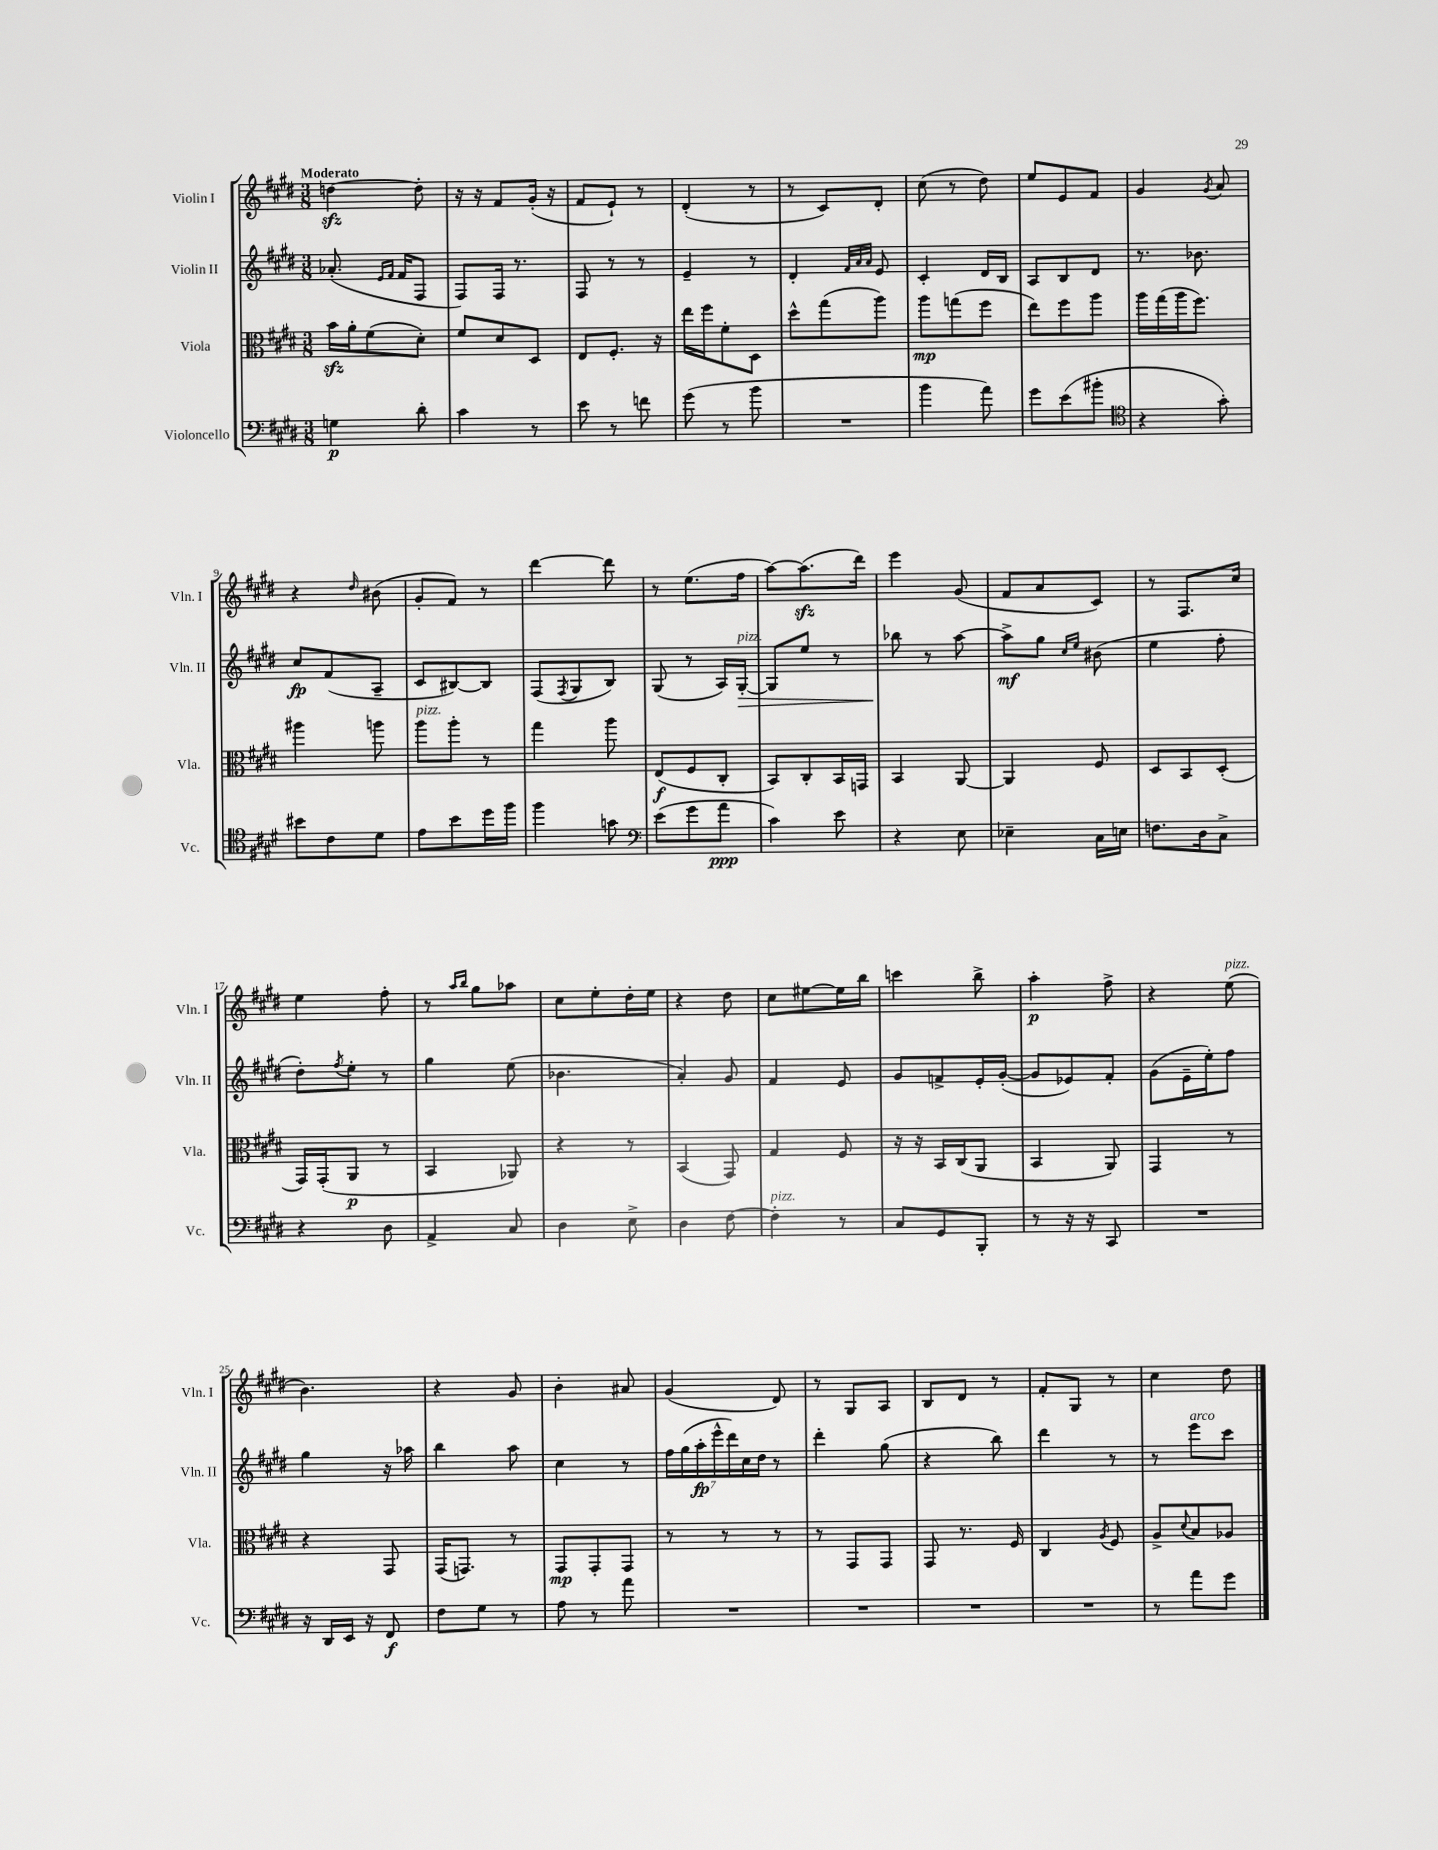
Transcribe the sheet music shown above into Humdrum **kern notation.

**kern	**dynam	**kern	**dynam	**kern	**dynam	**kern	**dynam
*part4	*part4	*part3	*part3	*part2	*part2	*part1	*part1
*staff4	*staff4	*staff3	*staff3	*staff2	*staff2	*staff1	*staff1
*I"Violoncello	*	*I"Viola	*	*I"Violin II	*	*I"Violin I	*
*I'Vc.	*	*I'Vla.	*	*I'Vln. II	*	*I'Vln. I	*
*clefF4	*	*clefC3	*	*clefG2	*	*clefG2	*
*k[f#c#g#d#]	*	*k[f#c#g#d#]	*	*k[f#c#g#d#]	*	*k[f#c#g#d#]	*
*M3/8	*	*M3/8	*	*M3/8	*	*M3/8	*
=1	=1	=1	=1	=1	=1	=1	=1
!	!	!	!	!	!	!LO:TX:a:B:t=Moderato	!
4Gn\	p	16bzz\LL	.	(8.a-X'/	.	[4ddnzz\	.
.	.	16a'\J	.	.	.	.	.
.	.	(8f#\	.	.	.	.	.
.	.	.	.	16qqe/LL	.	.	.
.	.	.	.	16qqf#/JJ	.	.	.
.	.	.	.	16f#/KL	.	.	.
8d#'\	.	8d#'\J)	.	8F#/J	.	8dd'\]	.
=2	=2	=2	=2	=2	=2	=2	=2
4c#\	.	8f#/L	.	8F#/L)	.	16r	.
.	.	.	.	.	.	16r	.
.	.	8d#/	.	16F#/Jk	.	8f#/L	.
.	.	.	.	8.r	.	.	.
8r	.	8D#/J	.	.	.	(16g#'/Jk	.
.	.	.	.	.	.	16r	.
=3	=3	=3	=3	=3	=3	=3	=3
8e\	.	8E/L	.	8F#/	.	8f#/L	.
8r	.	8.F#'/J	.	8r	.	8e`/J)	.
8fn\	.	.	.	8r	.	8r	.
.	.	16r	.	.	.	.	.
=4	=4	=4	=4	=4	=4	=4	=4
(8g#\	.	16ee\LL	.	4e~/	.	(4d#'/	.
.	.	16ff#\J	.	.	.	.	.
8r	.	8f#'\	.	.	.	.	.
8b\	.	8D#\J	.	8r	.	8r	.
=5	=5	=5	=5	=5	=5	=5	=5
4.r	.	8dd#^^\L	.	4d#'/	.	8r	.
.	.	(8gg#\	.	.	.	8c#/L)	.
.	.	.	.	32qqf#/LLL	.	.	.
.	.	.	.	32qqa/	.	.	.
.	.	.	.	32qqa/JJJ	.	.	.
.	.	8aa\J)	.	8e/	.	8d#'/J	.
=6	=6	=6	=6	=6	=6	=6	=6
4b\	.	8aa\L	mp	4c#'/	.	(8cc#\	.
.	.	(8ggn\	.	.	.	8r	.
8a\)	.	8ff#\J	.	16d#/LL	.	8dd#\)	.
.	.	.	.	16B/JJ	.	.	.
=7	=7	=7	=7	=7	=7	=7	=7
8g#\L	.	8ee\L)	.	8A/L	.	8ee/L	.
(8e\	.	8ff#\	.	8B/	.	8e/	.
8b#X'\J	.	8aa\J	.	8d#/J	.	8f#/J	.
=8	=8	=8	=8	=8	=8	=8	=8
*clefC4	*	*	*	*	*	*	*
4r	.	16aa\LL	.	8.r	.	4g#/	.
.	.	(16gg#\	.	.	.	.	.
.	.	16aa\J	.	.	.	.	.
.	.	8.ff#\J)	.	8.b-X\	.	.	.
.	.	.	.	.	.	8qg#/	.
8g#'\)	.	.	.	.	.	8a/	.
!!LO:LB:g=z
=9	=9	=9	=9	=9	=9	=9	=9
8b#X\L	.	4aa#X\	.	8cc#/L	fp	4r	.
8c#\	.	.	.	(8f#/	.	.	.
.	.	.	.	.	.	16qqdd#/	.
8d#\J	.	8aan\	.	8A~/J	.	(8b#X\	.
=10	=10	=10	=10	=10	=10	=10	=10
!	!	!LO:TX:a:i:t=pizz.	!	!	!	!	!
8e\L	.	8aa\L	.	8c#/L	.	8g#'/L	.
8b\	.	8aa'\J	.	[8B#X/)	.	8f#/J)	.
16dd#\L	.	8r	.	8B#/J]	.	8r	.
16ff#\JJ	.	.	.	.	.	.	.
=11	=11	=11	=11	=11	=11	=11	=11
4ff#\	.	4gg#\	.	(8F#/L	.	[4ddd#\	.
.	.	.	.	8qF#/	.	.	.
.	.	.	.	8G#/	.	.	.
8gn\	.	8aa\	.	8B/J)	.	8ddd#\]	.
=12	=12	=12	=12	=12	=12	=12	=12
*clefF4	*	*	*	*	*	*	*
(8e\L	.	(8E/L	f	(8G#/	.	8r	.
8g#\	.	8F#/	.	8r	.	(8.ee\L	.
8a\J	ppp	8C#'/J	.	16A/LL)	.	.	.
!	!	!	!	!LO:TX:a:i:t=pizz.	!	!	!
!	!	!	!	!	!LO:HP:b	!	!
.	.	.	.	[16G#'/JJ	>	16ff#\Jk	.
=13	=13	=13	=13	=13	=13	=13	=13
4c#\)	.	8BB/L)	.	8G#/L]	.	[8aa\L)	.
.	.	8C#'/	.	8ee/J	.	(8.aazz\]	.
8e\	.	16BB/L	.	8r	.	.	.
.	.	16GGn/JJ	.	.	.	16ddd#\Jk)	.
=14	=14	=14	=14	=14	=14	=14	=14
4r	.	4BB/	.	8bb-X\	.	4eee\	.
.	.	.	.	8r	]	.	.
8E\	.	[8AA/	.	[8aa\	.	(8g#/	.
=15	=15	=15	=15	=15	=15	=15	=15
4E-X~\	.	4AA/]	.	8aa^\L]	mf	8f#/L	.
.	.	.	.	8gg#\J	.	8a/	.
.	.	.	.	16qqcc#/LL	.	.	.
.	.	.	.	16qqee/JJ	.	.	.
16C#\LL	.	8F#/	.	(8b#X\	.	8c#/J)	.
16En\JJ	.	.	.	.	.	.	.
=16	=16	=16	=16	=16	=16	=16	=16
8.Fn\L	.	8D#/L	.	4ee\	.	8r	.
.	.	8BB/	.	.	.	8.F#/L	.
16D#\k	.	.	.	.	.	.	.
8C#^\J	.	(8D#'/J	.	8ff#'\	.	.	.
.	.	.	.	.	.	16cc#/Jk	.
!!LO:LB:g=z
=17	=17	=17	=17	=17	=17	=17	=17
4r	.	16GG#/LL)	.	8dd#'\L)	.	4ee\	.
.	.	(16GG#'/J	.	.	.	.	.
.	.	.	.	8qff#/	.	.	.
.	.	8AA/J	p	8ee'\J	.	.	.
8D#\	.	8r	.	8r	.	8ff#'\	.
=18	=18	=18	=18	=18	=18	=18	=18
4AA^/	.	4BB/	.	4gg#\	.	8r	.
.	.	.	.	.	.	16qqaa/LL	.
.	.	.	.	.	.	16qqbb/JJ	.
.	.	.	.	.	.	8gg#\L	.
8C#/	.	8AA-X/)	.	(8ee\	.	8aa-X\J	.
=19	=19	=19	=19	=19	=19	=19	=19
4D#\	.	4r	.	4.b-X\	.	8cc#\L	.
.	.	.	.	.	.	8ee'\	.
8E^\	.	8r	.	.	.	16dd#'\L	.
.	.	.	.	.	.	16ee\JJ	.
=20	=20	=20	=20	=20	=20	=20	=20
4D#\	.	(4BB/	.	4a'/)	.	4r	.
[8F#\	.	8GG#/)	.	8g#/	.	8dd#\	.
=21	=21	=21	=21	=21	=21	=21	=21
!LO:TX:a:i:t=pizz.	!	!	!	!	!	!	!
4F#'\]	.	4G#/	.	4f#/	.	8cc#\L	.
.	.	.	.	.	.	[8ee#X\	.
8r	.	8F#/	.	8e/	.	16ee#\L]	.
.	.	.	.	.	.	16bb\JJ	.
=22	=22	=22	=22	=22	=22	=22	=22
8C#/L	.	16r	.	8g#/L	.	4cccn\	.
.	.	16r	.	.	.	.	.
8GG#/	.	16BB/LL	.	8fn^/	.	.	.
.	.	(16C#/J	.	.	.	.	.
8BBB'/J	.	8AA/J	.	16e'/L	.	8bb^\	.
.	.	.	.	([16g#'/JJ	.	.	.
=23	=23	=23	=23	=23	=23	=23	=23
8r	.	4BB/	.	8g#/L]	.	4aa'\	p
16r	.	.	.	8e-X/)	.	.	.
16r	.	.	.	.	.	.	.
8CC#/	.	8AA/)	.	8f#'/J	.	8ff#^\	.
=24	=24	=24	=24	=24	=24	=24	=24
4.r	.	4GG#/	.	(8g#\L	.	4r	.
.	.	.	.	16e~\L	.	.	.
.	.	.	.	16ee'\J)	.	.	.
!	!	!	!	!	!	!LO:TX:a:i:t=pizz.	!
.	.	8r	.	8ff#\J	.	(8ee\	.
!!LO:LB:g=z
=25	=25	=25	=25	=25	=25	=25	=25
16r	.	4r	.	4gg#\	.	4.b\)	.
16DD#/LL	.	.	.	.	.	.	.
16EE/JJ	.	.	.	.	.	.	.
16r	.	.	.	.	.	.	.
8FF#/	f	8GG#/	.	16r	.	.	.
.	.	.	.	16aa-X\	.	.	.
=26	=26	=26	=26	=26	=26	=26	=26
8F#\L	.	(16GG#/KL	.	4bb\	.	4r	.
.	.	8.GGn/J)	.	.	.	.	.
8G#\J	.	.	.	.	.	.	.
8r	.	8r	.	8aa\	.	8g#/	.
=27	=27	=27	=27	=27	=27	=27	=27
8A\	.	8GG#/L	mp	4cc#\	.	4b'\	.
8r	.	8GG#'/	.	.	.	.	.
8a\	.	8GG#/J	.	8r	.	8a#X/	.
=28	=28	=28	=28	=28	=28	=28	=28
4.r	.	8r	.	28ff#\LL	.	(4g#/	.
.	.	.	.	(28gg#\	.	.	.
.	.	.	.	28aa'\	fp	.	.
.	.	.	.	28eee^^\	.	.	.
.	.	8r	.	.	.	.	.
.	.	.	.	28ddd#\)	.	.	.
.	.	.	.	28cc#\	.	.	.
.	.	.	.	28dd#\JJ	.	.	.
.	.	8r	.	8r	.	8d#/)	.
=29	=29	=29	=29	=29	=29	=29	=29
4.r	.	8r	.	4ddd#'\	.	8r	.
.	.	8GG#/L	.	.	.	8G#/L	.
.	.	8GG#/J	.	(8gg#\	.	8A/J	.
=30	=30	=30	=30	=30	=30	=30	=30
4.r	.	8GG#/	.	4r	.	8B/L	.
.	.	8.r	.	.	.	8d#/J	.
.	.	.	.	8bb\)	.	8r	.
.	.	16F#/	.	.	.	.	.
=31	=31	=31	=31	=31	=31	=31	=31
4.r	.	4C#/	.	4ddd#\	.	8f#'/L	.
.	.	.	.	.	.	8G#/J	.
.	.	8qA/	.	.	.	.	.
.	.	8F#/	.	8r	.	8r	.
=32	=32	=32	=32	=32	=32	=32	=32
8r	.	8A^/L	.	8r	.	4cc#\	.
.	.	8qqd#/	.	.	.	.	.
!	!	!	!	!LO:TX:a:i:t=arco	!	!	!
8a\L	.	8B/	.	8eee\L	.	.	.
8g#\J	.	8A-X/J	.	8ccc#\J	.	8dd#\	.
==	==	==	==	==	==	==	==
*-	*-	*-	*-	*-	*-	*-	*-
